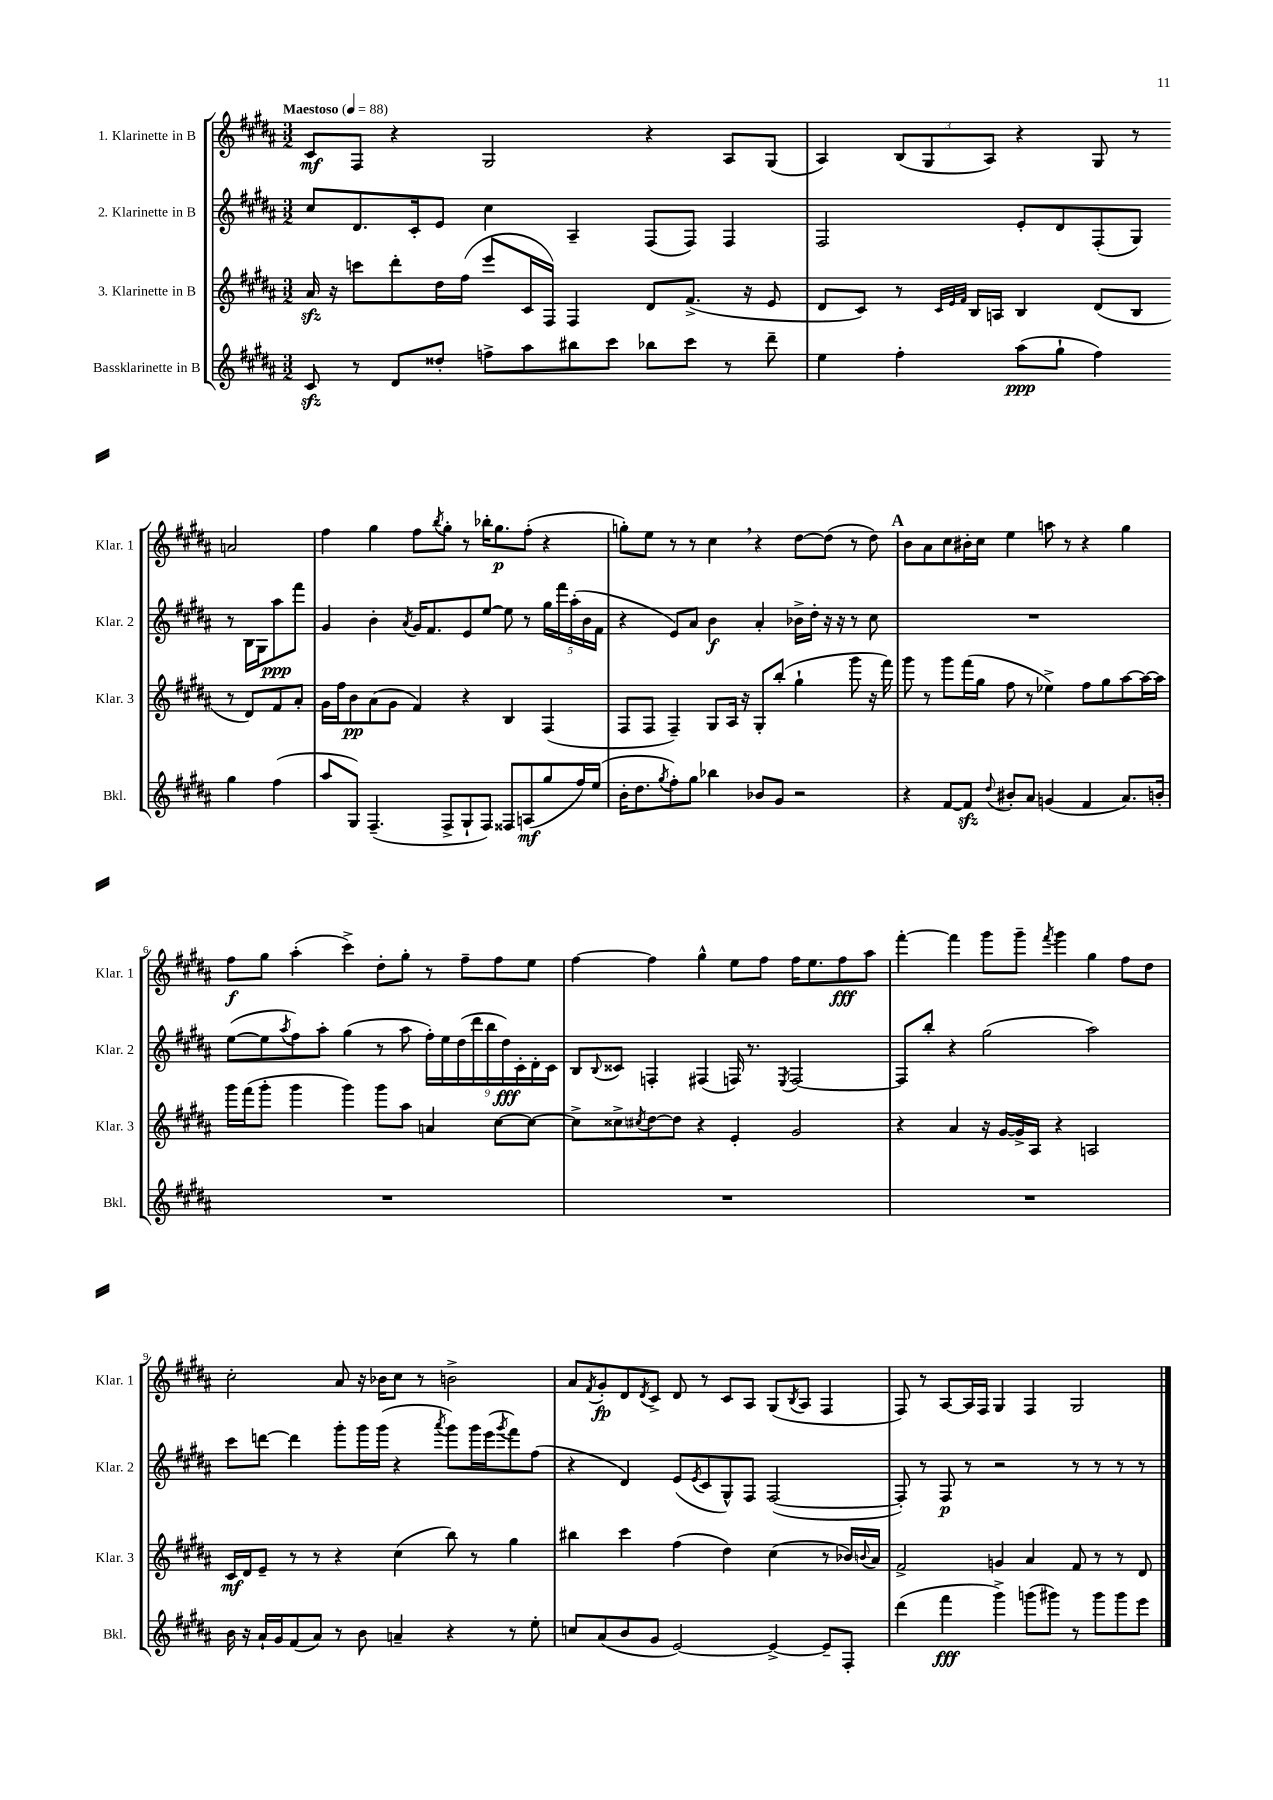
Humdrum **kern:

**kern	**dynam	**kern	**dynam	**kern	**dynam	**kern	**dynam
*part4	*part4	*part3	*part3	*part2	*part2	*part1	*part1
*staff4	*staff4	*staff3	*staff3	*staff2	*staff2	*staff1	*staff1
*I"Bassklarinette in B	*	*I"3. Klarinette in B	*	*I"2. Klarinette in B	*	*I"1. Klarinette in B	*
*I'Bkl.	*	*I'Klar. 3	*	*I'Klar. 2	*	*I'Klar. 1	*
*clefG2	*	*clefG2	*	*clefG2	*	*clefG2	*
*k[f#c#g#d#a#]	*	*k[f#c#g#d#a#]	*	*k[f#c#g#d#a#]	*	*k[f#c#g#d#a#]	*
*M3/2	*	*M3/2	*	*M3/2	*	*M3/2	*
*MM88	*	*MM88	*	*MM88	*	*MM88	*
=1	=1	=1	=1	=1	=1	=1	=1
!	!	!	!	!	!	!LO:TX:a:B:t=Maestoso	!
8c#zz/	.	16a#zz/	.	8cc#/L	.	8c#/L	mf
.	.	16r	.	.	.	.	.
8r	.	8cccn\L	.	8.d#/	.	8F#/J	.
8d#/L	.	8ddd#'\	.	.	.	4r	.
.	.	.	.	16c#'/k	.	.	.
8dd##X'/J	.	16dd#\L	.	8e/J	.	.	.
.	.	(16ff#\JJ	.	.	.	.	.
8ffn^\L	.	8eee/L	.	4cc#\	.	2G#/	.
8aa#\	.	16c#/L	.	.	.	.	.
.	.	16F#/JJ)	.	.	.	.	.
8bb#X\	.	4F#/	.	4A#~/	.	.	.
8ccc#\J	.	.	.	.	.	.	.
8bb-X\L	.	8d#/L	.	(8F#/L	.	4r	.
8ccc#\J	.	(8.f#^/J	.	8F#/J)	.	.	.
8r	.	.	.	4F#/	.	8A#/L	.
.	.	16r	.	.	.	.	.
8ddd#~\	.	8e/	.	.	.	(8G#/J	.
=2	=2	=2	=2	=2	=2	=2	=2
4ee\	.	8d#/L	.	2F#/	.	4A#/)	.
.	.	8c#/J)	.	.	.	.	.
4ff#'\	.	8r	.	.	.	(12B/L	.
.	.	.	.	.	.	12G#/	.
.	.	32qqc#/LLL	.	.	.	.	.
.	.	32qqe/	.	.	.	.	.
.	.	32qqf#/JJJ	.	.	.	.	.
.	.	16B/LL	.	.	.	.	.
.	.	.	.	.	.	12A#/J)	.
.	.	16An/JJ	.	.	.	.	.
(8aa#\L	ppp	4B/	.	8e'/L	.	4r	.
8gg#`\J	.	.	.	8d#/	.	.	.
4ff#\)	.	(8d#/L	.	(8F#'/	.	8G#/	.
.	.	8B/J	.	8G#/J)	.	8r	.
4gg#\	.	8r	.	8r	.	2an/	.
.	.	8d#/L)	.	16B\LL	.	.	.
.	.	.	.	16G#\J	.	.	.
(4ff#\	.	8f#/	.	8aa#\	ppp	.	.
.	.	8a#'/J	.	8fff#\J	.	.	.
!!LO:LB:g=z
=3	=3	=3	=3	=3	=3	=3	=3
8aa#/L	.	16g#\LL	.	4g#/	.	4ff#\	.
.	.	16ff#\J	.	.	.	.	.
8G#/J)	.	8b\	pp	.	.	.	.
(4.F#~/	.	(8a#\	.	4b'\	.	4gg#\	.
.	.	8g#\J	.	.	.	.	.
.	.	.	.	8qa#/	.	.	.
.	.	4f#/)	.	16g#/KL	.	8ff#\L	.
.	.	.	.	8.f#/	.	.	.
.	.	.	.	.	.	8qbb/	.
8F#^/L	.	.	.	.	.	8gg#'\J	.
8G#`/	.	4r	.	8e/	.	8r	.
8F#/J)	.	.	.	[8ee/J	.	16bb-X'\KL	.
.	.	.	.	.	.	8.gg#\	p
8F##X/L	.	4B/	.	8ee\]	.	.	.
(8An/	mf	.	.	8r	.	(8ff#'\J	.
8gg#/	.	(4F#/	.	20gg#\LL	.	4r	.
.	.	.	.	20fff#\	.	.	.
.	.	.	.	(20aa#'\	.	.	.
16ff#/L)	.	.	.	.	.	.	.
.	.	.	.	20b\	.	.	.
(16ee/JJ	.	.	.	.	.	.	.
.	.	.	.	20f#\JJ	.	.	.
=4	=4	=4	=4	=4	=4	=4	=4
16b'\KL	.	8F#/L	.	4r	.	8ggn'\L)	.
8.dd#\	.	.	.	.	.	.	.
.	.	8F#/J	.	.	.	8ee\J	.
8qgg#/	.	.	.	.	.	.	.
8ff#'\)	.	4F#~/)	.	8e/L)	.	8r	.
8gg#\J	.	.	.	8a#/J	.	8r	.
4bb-X\	.	8G#/L	.	4b\	f	4cc#,\	.
.	.	16A#/Jk	.	.	.	.	.
.	.	16r	.	.	.	.	.
8b-X/L	.	8G#'/L	.	4a#'/	.	4r	.
8g#/J	.	(8bb'/J	.	.	.	.	.
2r	.	4gg#`\	.	16b-X^\LL	.	[8dd#\L	.
.	.	.	.	16dd#'\JJ	.	.	.
.	.	.	.	16r	.	(8dd#\J]	.
.	.	.	.	16r	.	.	.
.	.	8ggg#\	.	8r	.	8r	.
.	.	16r	.	8cc#\	.	8dd#\)	.
.	.	16fff#\)	.	.	.	.	.
!!LO:REH:place=s1:t=A
=5	=5	=5	=5	=5	=5	=5	=5
4r	.	8ggg#\	.	1.r	.	8b\L	.
.	.	8r	.	.	.	8a#\	.
[8f#/L	.	8ggg#\L	.	.	.	8cc#\	.
8f#zz/J]	.	(16fff#\L	.	.	.	16b#X'\L	.
.	.	16gg#\JJ	.	.	.	16cc#\JJ	.
8qqdd#/	.	.	.	.	.	.	.
8b#X'/L	.	8ff#\	.	.	.	4ee\	.
8a#/J	.	8r	.	.	.	.	.
(4gn/	.	4ee-X^\)	.	.	.	8aan\	.
.	.	.	.	.	.	8r	.
4f#/	.	8ff#\L	.	.	.	4r	.
.	.	8gg#\	.	.	.	.	.
8.a#/L)	.	[8aa#\	.	.	.	4gg#\	.
.	.	16aa#\L_	.	.	.	.	.
16bn'/Jk	.	16aa#\JJ]	.	.	.	.	.
!!LO:LB:g=z
=6	=6	=6	=6	=6	=6	=6	=6
1.r	.	16ggg#\LL	.	([8ee\L	.	8ff#\L	f
.	.	(16fff#\J	.	.	.	.	.
.	.	8ggg#'\J	.	8ee\]	.	8gg#\J	.
.	.	.	.	8qaa#/	.	.	.
.	.	4ggg#\	.	8ff#\)	.	(4aa#'\	.
.	.	.	.	8aa#'\J	.	.	.
.	.	4ggg#\)	.	(4gg#\	.	4ccc#^\)	.
.	.	8ggg#\L	.	8r	.	8dd#'\L	.
.	.	8aa#\J	.	8aa#\	.	8gg#'\J	.
.	.	4an/	.	18ff#'\LL)	.	8r	.
.	.	.	.	18ee\	.	.	.
.	.	.	.	(18dd#\	.	.	.
.	.	.	.	.	.	8ff#~\L	.
.	.	.	.	18ddd#\	.	.	.
.	.	.	.	18bb\	.	.	.
.	.	[8cc#\L	.	.	.	8ff#\	.
.	.	.	.	18dd#\)	fff	.	.
.	.	.	.	18c#'\	.	.	.
.	.	8cc#\J_	.	.	.	8ee\J	.
.	.	.	.	18d#'\	.	.	.
.	.	.	.	18c#\JJ	.	.	.
=7	=7	=7	=7	=7	=7	=7	=7
1.r	.	8cc#^\L]	.	8B/L	.	[4ff#\	.
.	.	.	.	8qqB/	.	.	.
.	.	8cc##X^\	.	8c##X/J	.	.	.
.	.	8qcc#X/	.	.	.	.	.
.	.	[8dd#\	.	4Fn'/	.	4ff#\]	.
.	.	8dd#\J]	.	.	.	.	.
.	.	4r	.	(4F#X/	.	4gg#^^\	.
.	.	4e'/	.	16Fn/)	.	8ee\L	.
.	.	.	.	8.r	.	.	.
.	.	.	.	.	.	8ff#\J	.
.	.	.	.	8qE/	.	.	.
.	.	2g#/	.	[2F/	.	16ff#\KL	.
.	.	.	.	.	.	8.ee\	.
.	.	.	.	.	.	8ff#\	fff
.	.	.	.	.	.	8aa#\J	.
=8	=8	=8	=8	=8	=8	=8	=8
1.r	.	4r	.	8F/L]	.	[4fff#'\	.
.	.	.	.	8bb'/J	.	.	.
.	.	4a#/	.	4r	.	4fff#\]	.
.	.	16r	.	(2gg#\	.	8ggg#\L	.
.	.	[16g#/LL	.	.	.	.	.
.	.	16g#^/]	.	.	.	8ggg#~\J	.
.	.	16A#/JJ	.	.	.	.	.
.	.	.	.	.	.	8qfff#/	.
.	.	4r	.	.	.	4ggg#\	.
.	.	2An/	.	2aa#\)	.	4gg#\	.
.	.	.	.	.	.	8ff#\L	.
.	.	.	.	.	.	8dd#\J	.
!!LO:LB:g=z
=9	=9	=9	=9	=9	=9	=9	=9
16b\	.	16c#/LL	mf	8ccc#\L	.	2cc#'\	.
16r	.	16d#/J	.	.	.	.	.
16a#`/LL	.	8e~/J	.	[8dddn\J	.	.	.
16g#/J	.	.	.	.	.	.	.
(8f#/	.	8r	.	4ddd\]	.	.	.
8a#/J)	.	8r	.	.	.	.	.
8r	.	4r	.	8ggg#'\L	.	8a#/	.
8b\	.	.	.	16ggg#\L	.	16r	.
.	.	.	.	(16ggg#\JJ	.	16b-X\KL	.
4an~/	.	(4cc#\	.	4r	.	8cc#\J	.
.	.	.	.	.	.	8r	.
.	.	.	.	8qaaa#/	.	.	.
4r	.	8bb\)	.	8ggg#\L)	.	2bn^\	.
.	.	8r	.	16ggg#\L	.	.	.
.	.	.	.	(16eee\J	.	.	.
.	.	.	.	8qggg#/	.	.	.
8r	.	4gg#\	.	8fff#\)	.	.	.
8ee'\	.	.	.	(8ff#\J	.	.	.
=10	=10	=10	=10	=10	=10	=10	=10
8ccn/L	.	4bb#X\	.	4r	.	8a#/L	.
.	.	.	.	.	.	8qf#/	.
(8a#/	.	.	.	.	.	8g#'/	fp
8b/	.	4ccc#\	.	4d#/)	.	8d#/	.
.	.	.	.	.	.	8qd#/	.
8g#/J	.	.	.	.	.	8c#^/J	.
[2e/)	.	(4ff#\	.	(8e/L	.	8d#/	.
.	.	.	.	8qe/	.	.	.
.	.	.	.	8c#/	.	8r	.
.	.	4dd#\)	.	8G#^^/)	.	8c#/L	.
.	.	.	.	8F#/J	.	8A#/J	.
4e^/_	.	(4cc#\	.	([2F#/	.	(8G#/L	.
.	.	.	.	.	.	8qB/	.
.	.	.	.	.	.	8A#/J	.
8e~/L]	.	8r	.	.	.	4F#/	.
8F#'/J	.	16b-X/LL)	.	.	.	.	.
.	.	8qqbn/	.	.	.	.	.
.	.	16a#/JJ	.	.	.	.	.
=11	=11	=11	=11	=11	=11	=11	=11
(4ddd#\	.	2f#^/	.	8F#'/])	.	8F#/)	.
.	.	.	.	8r	.	8r	.
4fff#\	fff	.	.	8F#/	p	[8A#/L	.
.	.	.	.	8r	.	16A#/L]	.
.	.	.	.	.	.	16F#/JJ	.
4ggg#^\)	.	4gn/	.	2r	.	4G#/	.
(8gggn\L	.	4a#/	.	.	.	4F#/	.
8ggg#X\J)	.	.	.	.	.	.	.
8r	.	8f#/	.	8r	.	2G#/	.
8ggg#\L	.	8r	.	8r	.	.	.
8ggg#\	.	8r	.	8r	.	.	.
8eee\J	.	8d#/	.	8r	.	.	.
==	==	==	==	==	==	==	==
*-	*-	*-	*-	*-	*-	*-	*-
